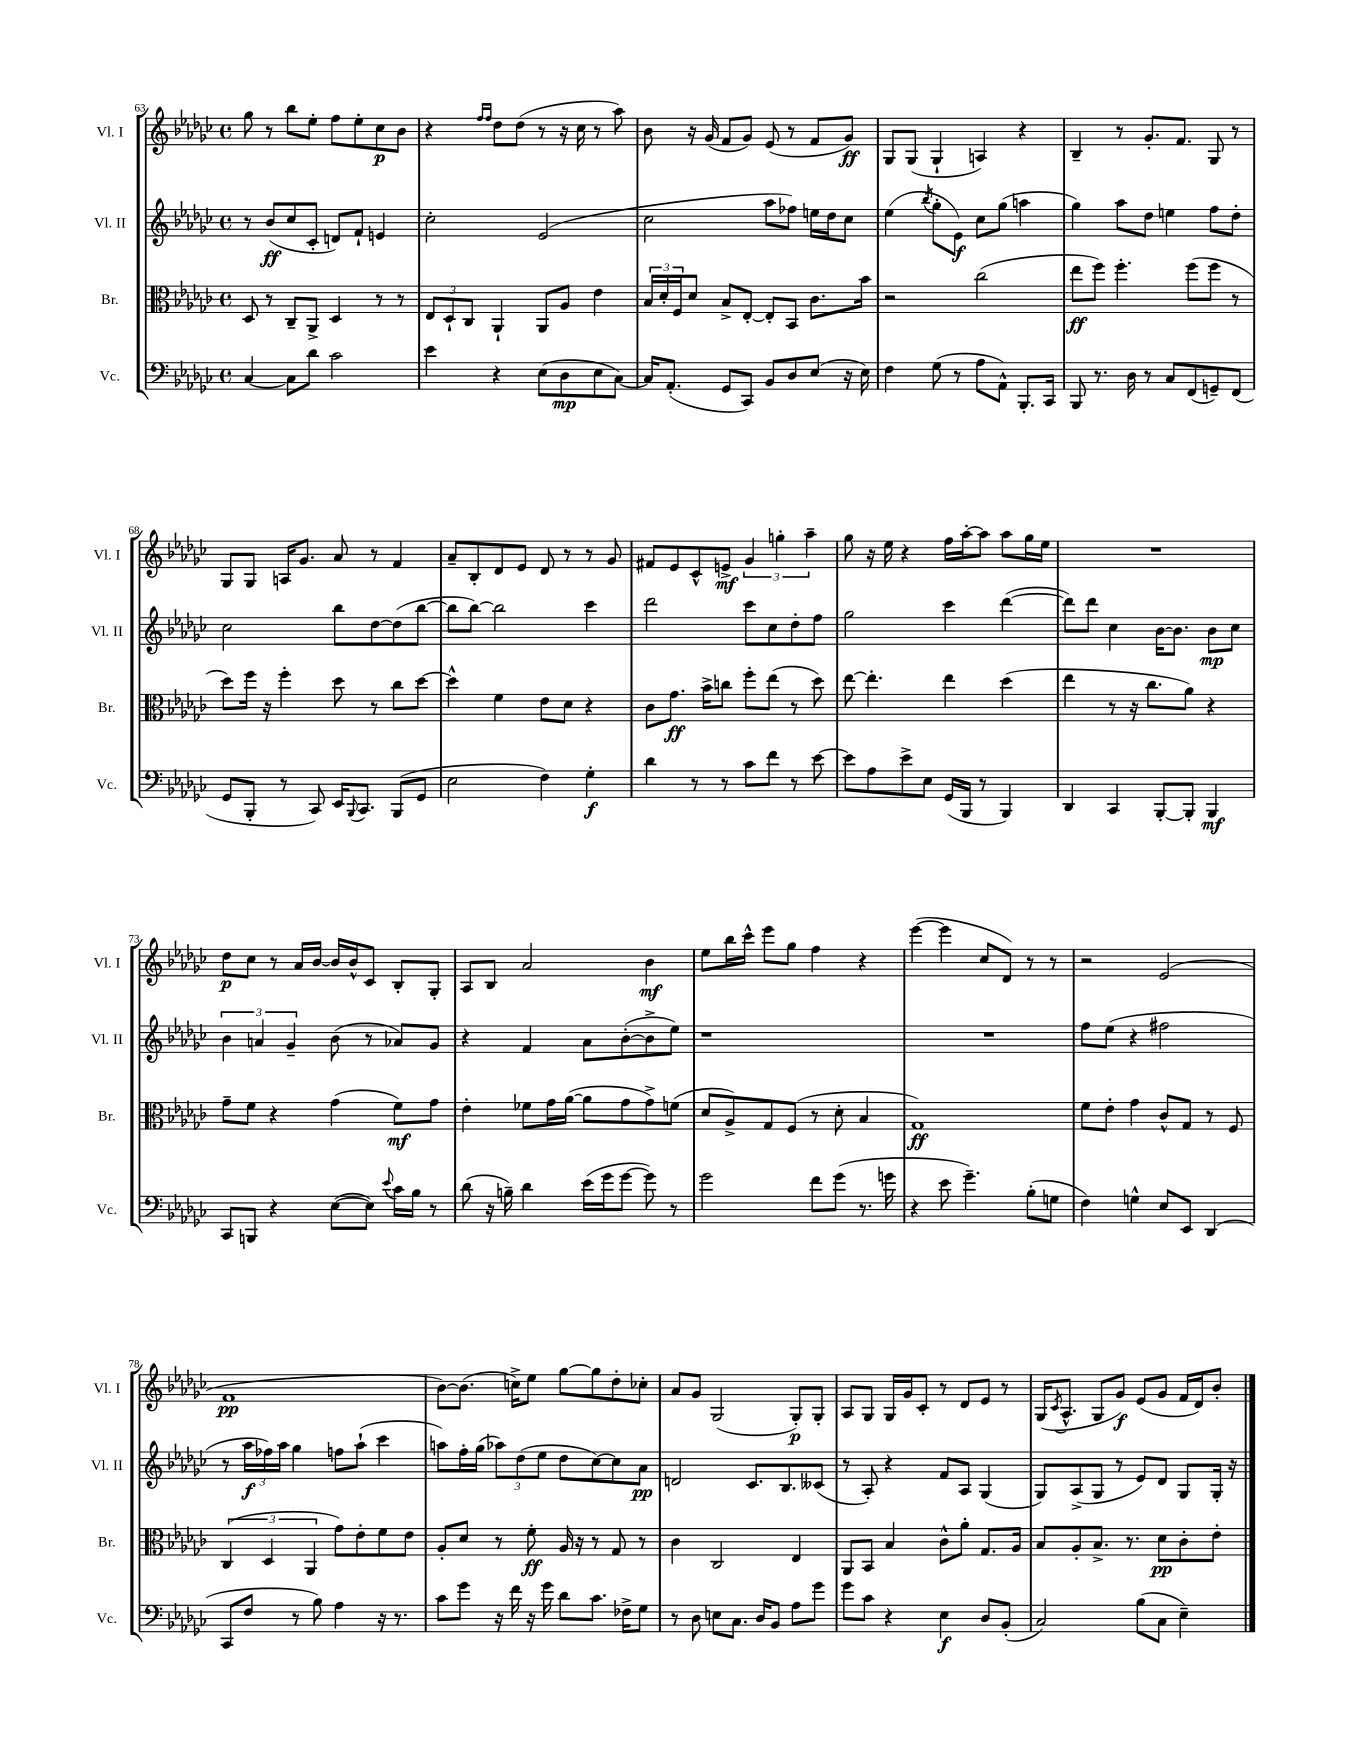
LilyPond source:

<<
\new StaffGroup <<
\new Staff = "s0" \with { instrumentName = "Vl. I" shortInstrumentName = "Vl. I" } {
    \clef treble \key ges \major \defaultTimeSignature \time 4/4
    ges''8 r8 bes''8 ees''8-. f''8 ees''8-. ces''8\p bes'8 |
    r4 \grace { f''16 f''16 } des''8 des''8( r8 r16 ces''16 r8 aes''8) |
    bes'8 r16 ges'16( f'8 ges'8) ees'8( r8 f'8 ges'8\ff) |
    ges8 ges8( ges4-! a4) r4 |
    bes4-- r8 ges'8.-. f'8. ges8 r8 |
    ges8 ges8 a16 ges'8. aes'8 r8 f'4 |
    aes'8-- bes8-. des'8 ees'8 des'8 r8 r8 ges'8 |
    fis'8 ees'8 ces'8-^ e'8->\mf \tuplet 3/2 { ges'4 g''4-. aes''4-- } |
    ges''8 r16 ees''16 r4 f''16 aes''16~-. aes''8 aes''8 ges''16 ees''16 |
    R1 |
    des''8\p ces''8 r8 aes'16 bes'16~ bes'16 bes'16-^ ces'8 bes8-. ges8-. |
    aes8 bes8 aes'2 bes'4\mf |
    ees''8 bes''16 ces'''16-^ ees'''8 ges''8 f''4 r4 |
    ees'''4~( ees'''4 ces''8 des'8) r8 r8 |
    r2 ees'2( |
    f'1\pp |
    bes'8~) bes'8.( c''16->) ees''8 ges''8~ ges''8 des''8-. ces''8-. |
    aes'8 ges'8 ges2( ges8-.\p) ges8-. |
    aes8 ges8 ges16 ges'16 ces'8-. r8 des'8 ees'8 r8 |
    ges16( \acciaccatura { ces'8 } aes8.-^ ges8 ges'8\f) ees'8( ges'8 f'16 des'16) bes'8-. \bar "|." |
}
\new Staff = "s1" \with { instrumentName = "Vl. II" shortInstrumentName = "Vl. II" } {
    \clef treble \key ges \major \defaultTimeSignature \time 4/4
    r8 bes'8\ff( ces''8 ces'8-. d'8) f'8-! e'4 |
    ces''2-. ees'2( |
    ces''2 aes''8 fes''8) e''16 des''16 ces''8 |
    ees''4( \acciaccatura { bes''8 } ges''8-. ees'8\f) ces''8 ges''8( a''4 |
    ges''4) aes''8 des''8 e''4 f''8 des''8-. |
    ces''2 bes''8 des''8~ des''8( bes''8~ |
    bes''8 bes''8~) bes''2 ces'''4 |
    des'''2 ces'''8 ces''8 des''8-. f''8 |
    ges''2 ces'''4 des'''4~( |
    des'''8) des'''8 ces''4 bes'16~ bes'8. bes'8\mp ces''8 |
    \tuplet 3/2 { bes'4 a'4 ges'4-- } bes'8( r8 aes'8) ges'8 |
    r4 f'4 aes'8 bes'8~-.( bes'8-> ees''8) |
    r1 |
    R1 |
    f''8 ees''8( r4 fis''2 |
    r8 \tuplet 3/2 { aes''16\f fes''16) aes''16 } ges''4 f''8 aes''8-!( ces'''4 |
    a''8) f''16-. ges''16( \tuplet 3/2 { aes''8) des''8( ees''8 } des''8 ces''8~) ces''8 aes'8\pp |
    d'2 ces'8. bes8. ceses'8( |
    r8 aes8-.) r4 f'8 aes8 ges4( |
    ges8) aes8->( ges8 r8 ees'8) des'8 ges8 ges16-. r16 \bar "|." |
}
\new Staff = "s2" \with { instrumentName = "Br." shortInstrumentName = "Br." } {
    \clef alto \key ges \major \defaultTimeSignature \time 4/4
    des8 r8 ces8-- aes,8-> des4 r8 r8 |
    \tuplet 3/2 { ees8 des8-! ces8 } aes,4-! aes,8 aes8 ees'4 |
    \tuplet 3/2 { bes16 des'16-. f16 } des'8 bes8-> ees8~-. ees8-. bes,8 ces'8. bes'16 |
    r2 ces''2( |
    ees''8\ff f''8) f''4.-. f''8( f''8 r8 |
    des''8) f''16 r16 f''4-. des''8 r8 ces''8 des''8~ |
    des''4-^ f'4 ees'8 des'8 r4 |
    ces'8 ges'8.\ff bes'16-> c''8 f''8-. ees''8( r8 des''8) |
    ees''8~ ees''4.-. ees''4 des''4( |
    ees''4 r8 r16 ces''8. aes'8) r4 |
    ges'8-- f'8 r4 ges'4( f'8\mf) ges'8 |
    ees'4-. fes'8 ges'16 aes'16~( aes'8 ges'8 ges'8->) f'8( |
    des'8 aes8->) ges8 f8( r8 des'8-. bes4 |
    ges1\ff) |
    f'8 ees'8-. ges'4 ces'8-^ ges8 r8 f8 |
    \tuplet 3/2 { ces4( des4 aes,4 } ges'8) ees'8-. f'8 ees'8 |
    aes8-. des'8 r8 f'8-.\ff aes16 r16 r8 ges8 r8 |
    ces'4 ces2 ees4 |
    aes,8 bes,8 bes4 ces'8-^ aes'8-. ges8. aes16 |
    bes8 aes8-. bes8.-> r8. des'8\pp ces'8-. ees'8-. \bar "|." |
}
\new Staff = "s3" \with { instrumentName = "Vc." shortInstrumentName = "Vc." } {
    \clef bass \key ges \major \defaultTimeSignature \time 4/4
    ces4~ ces8 des'8 ces'2 |
    ees'4 r4 ees8( des8\mp ees8 ces8~) |
    ces16 aes,8.-.( ges,8 ces,8) bes,8 des8 ees8( r16 ees16) |
    f4 ges8( r8 aes8 aes,8-^) bes,,8.-. ces,16 |
    bes,,8 r8. des16 r8 ces8 f,8( g,8--) f,8( |
    ges,8 bes,,8-. r8 ces,8) ees,16 \appoggiatura { bes,,8 } ces,8. bes,,8( ges,8 |
    ees2 f4) ges4-.\f |
    des'4 r8 r8 ces'8 f'8 r8 ees'8~ |
    ees'8 aes8 ees'8-> ees8 ges,16( bes,,16 r8 bes,,4) |
    des,4 ces,4 bes,,8~-. bes,,8-. bes,,4\mf |
    ces,8 b,,8 r4 ees8~( ees8) \appoggiatura { ees'8 } ces'16 bes16 r8 |
    des'8( r16 b16--) des'4 ees'16( ges'16 ges'8~ ges'8) r8 |
    ges'2 f'8 ges'8( r8. g'16 |
    r4 ees'8 ges'4.--) bes8-.( g8 |
    f4) g4-^ ees8 ees,8 des,4( |
    ces,8 f8 r8 bes8) aes4 r16 r8. |
    ces'8 ges'8 r16 f'16 r16 ges'16 des'8 ces'8. fes16-> ges8 |
    r8 des8 e8 ces8. des16 bes,8 aes8 ges'8 |
    ges'8 ces'8 r4 ees4\f des8 bes,8-.( |
    ces2) bes8( ces8 ees4--) \bar "|." |
}
>>
>>
\layout { \context { \Score currentBarNumber = #63 } }
